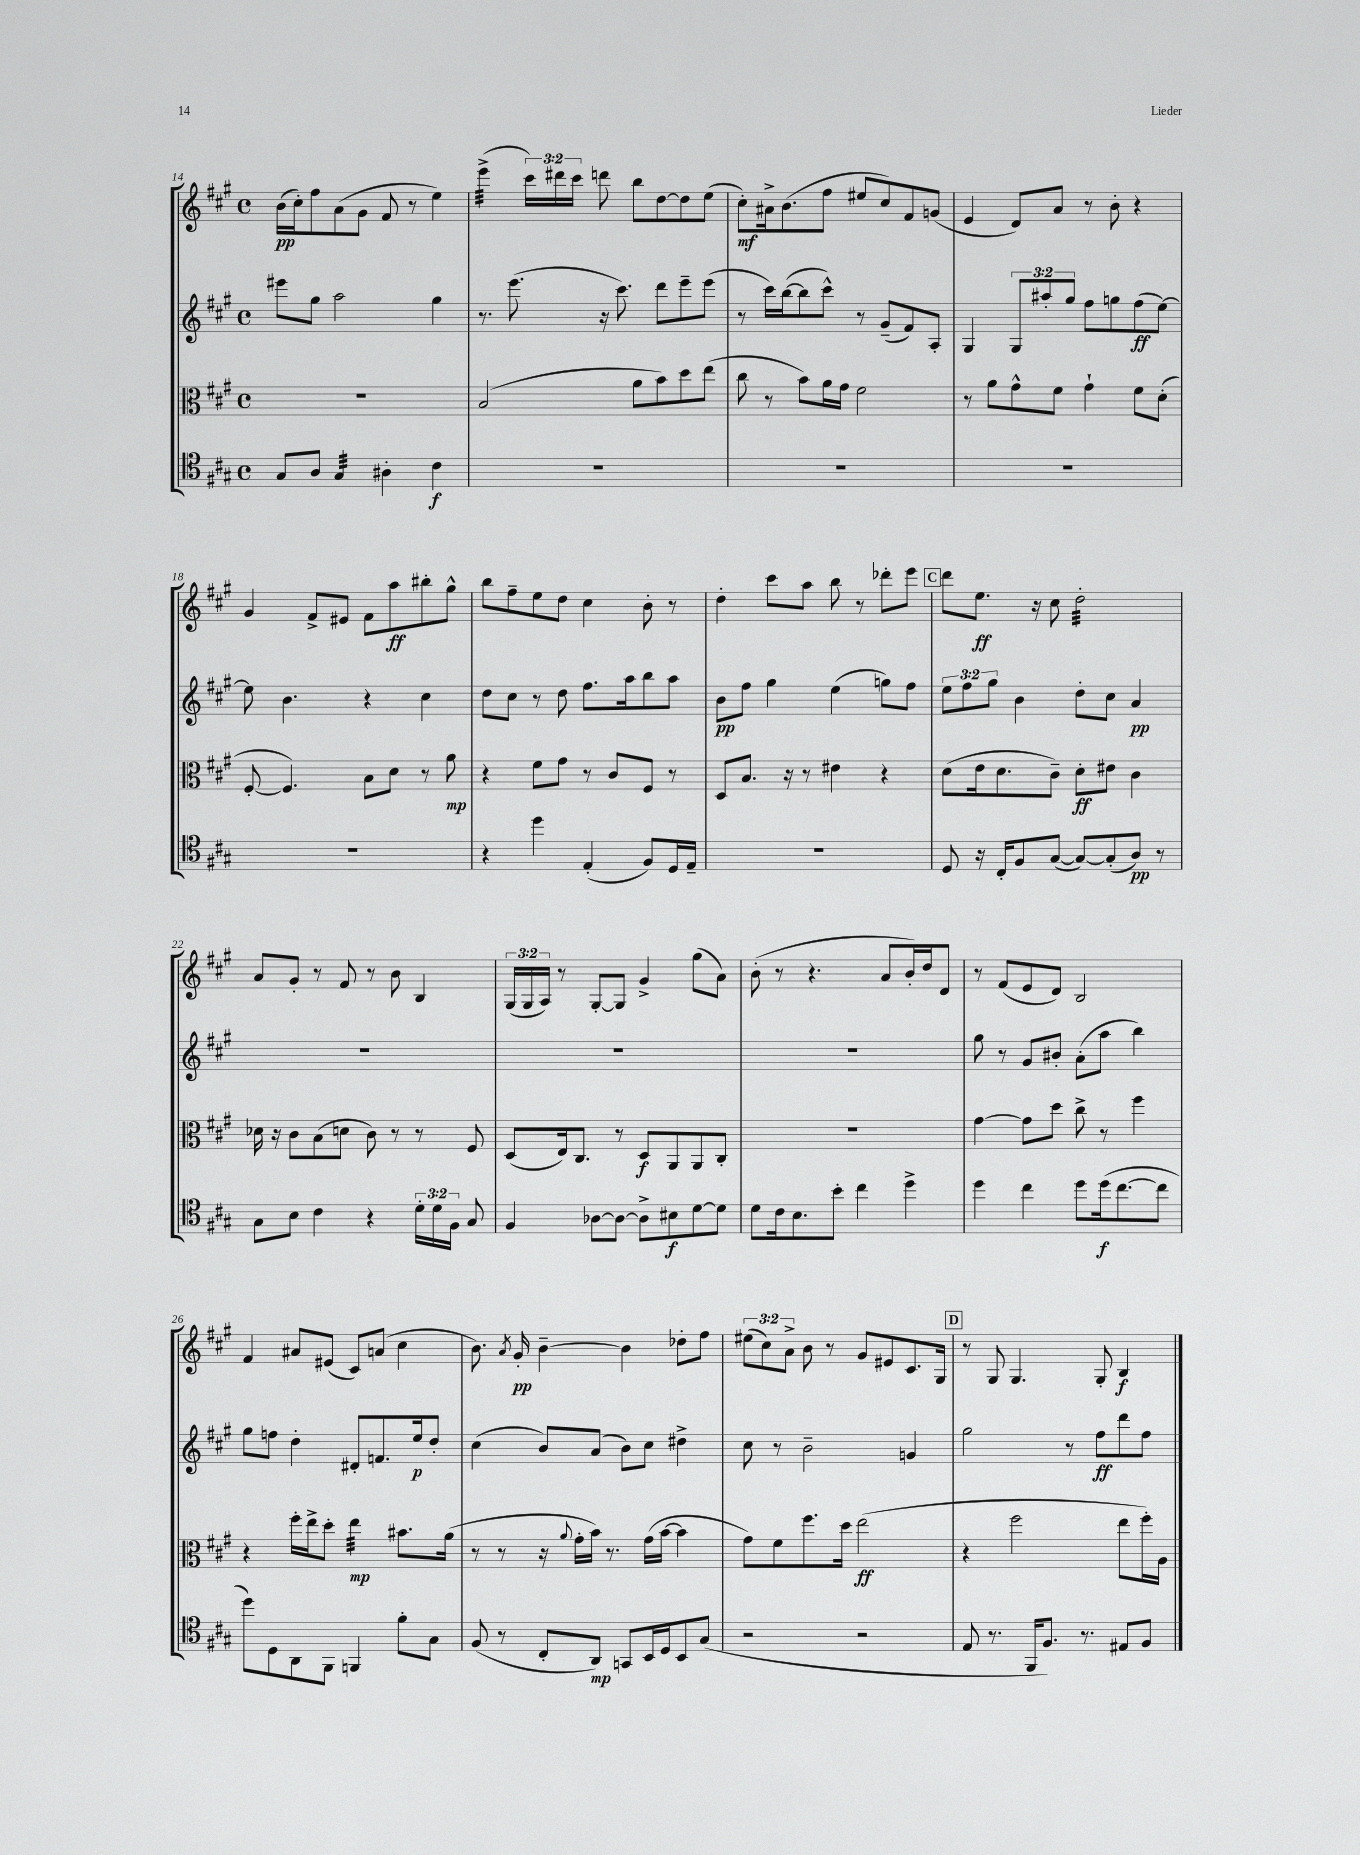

**kern	**kern	**kern	**kern
*staff4	*staff3	*staff2	*staff1
*clefC4	*clefC3	*clefG2	*clefG2
*k[f#c#g#]	*k[f#c#g#]	*k[f#c#g#]	*k[f#c#g#]
*M4/4	*M4/4	*M4/4	*M4/4
*met(c)	*met(c)	*met(c)	*met(c)
8G#	1r	8eee#	(16b
.	.	.	16cc#')
8A	.	8gg#	8ff#
4G#	.	2aa	(8a
.	.	.	8g#
4A#'	.	.	8f#
.	.	.	8r
4c#	.	4gg#	4ee)
=	=	=	=
1r	(2B	8.r	(4eee^
.	.	(8.eee	.
.	.	.	24ccc#)
.	.	.	24ddd#
.	.	.	24ccc#
.	.	16r	8ddd
.	.	8.ccc#)	.
.	8a	.	8bb
.	8b)	8ddd	[8dd
.	8dd	8eee~	8dd]
.	(8ee	(8eee	(8ee
=	=	=	=
1r	8cc#	8r	8cc#')
.	8r	16ccc#)	16a#^
.	.	([16bb	(8.b
.	8b)	8bb]	.
.	16a	8ccc#^^)	8ff#
.	16g#	.	.
.	2f#	8r	8ee#
.	.	(8g#~	8cc#)
.	.	8f#)	8f#
.	.	8A'	(8g
=	=	=	=
1r	8r	4G#	4e
.	8a	.	.
.	8g#^^	12G#	8d)
.	.	12aa#'	.
.	8f#	.	8a
.	.	12gg#	.
.	4g#`	8ff#	8r
.	.	8gg	8b'
.	8f#	(8ff#	4r
.	(8d'	[8ee)	.
=	=	=	=
1r	[8F#'	8ee]	4g#
.	4.F#])	4.b	.
.	.	.	8f#^
.	.	.	8e#
.	8B	4r	8f#
.	8d	.	8aa
.	8r	4cc#	8bb#'
.	8a	.	8gg#^^
=	=	=	=
4r	4r	8dd	8bb
.	.	8cc#	8ff#~
4dd	8f#	8r	8ee
.	8g#	8dd	8dd
(4E'	8r	8.ff#	4cc#
.	8c#	.	.
.	.	16aa	.
8F#)	8F#	8bb	8b'
16D	8r	8aa	8r
16E~	.	.	.
=	=	=	=
1r	8D	8b	4dd'
.	8.B	8ff#	.
.	.	4gg#	8ccc#
.	16r	.	.
.	8r	.	8aa
.	4e#	(4ee	8bb
.	.	.	8r
.	4r	8gg)	8ddd-'
.	.	8ff#	8eee
=	=	=	=
8D	(8d	12ee	8ddd
.	.	12ff#	.
16r	16e	.	8.ee
.	.	12gg#	.
16C#'	8.d	.	.
8F#	.	4b	.
.	.	.	16r
([8G#	8c#~)	.	8cc#
8G#_)	8d'	8dd'	2dd'
(8G#']	8e#	8cc#	.
8A)	4c#	4a	.
8r	.	.	.
=	=	=	=
8G#	16d-	1r	8a
.	16r	.	.
8B	8c#	.	8g#'
4c#	(8B	.	8r
.	8d	.	8f#
4r	8c#)	.	8r
.	8r	.	8b
24d'	8r	.	4B
24d	.	.	.
24F#	.	.	.
8G#	8F#	.	.
=	=	=	=
4F#	(8D	1r	(24G#
.	.	.	24G#
.	.	.	24A)
.	16E)	.	8r
.	8.C#	.	.
[8A-	.	.	[8G#'
8A-_	8r	.	8G#]
8A-^]	8D	.	4g#^
8B#	8AA	.	.
[8d	8AA	.	(8gg#
8d]	8C#'	.	8a)
=	=	=	=
8d	1r	1r	(8b'
16c#	.	.	8r
8.B	.	.	.
.	.	.	4.r
8b'	.	.	.
4cc#	.	.	.
.	.	.	8a
4dd^	.	.	16b')
.	.	.	16dd
.	.	.	8d
=	=	=	=
4dd	[4g#	8gg#	8r
.	.	8r	(8f#
4cc#	8g#]	8g#	8e
.	8dd	8b#'	8d)
8dd	8cc#^	(8a'	2B
(16dd	8r	8aa	.
[8.cc#	.	.	.
.	4ff#	4bb)	.
8cc#]	.	.	.
=	=	=	=
8dd)	4r	8gg#	4f#
8D	.	8ff	.
8AA	16ff#'	4dd'	8a#
.	16ee^	.	.
8FF#	8dd'	.	(8e#
4FF	4ee	8d#'	8c#)
.	.	8.f	(8a
8f#'	8.b#	.	4cc#
.	.	16ee	.
8G#	.	8dd'	.
.	(16a	.	.
=	=	=	=
(8F#	8r	(4cc#	8.b)
8r	8r	.	.
.	.	.	8qa
.	.	.	16g#'
8C#'	16r	8b)	[4b~
.	8qqa	.	.
.	16g#'	.	.
8AA)	16b)	(8a	.
.	8.r	.	.
8GG	.	8b)	4b]
16BB	(16g#	8cc#	.
16D	[16b	.	.
8BB	4b]	4dd#^	8dd-'
(8G#	.	.	8ff#
=	=	=	=
2r	8g#)	8cc#	(12ee#
.	.	.	12cc#)
.	8f#	8r	.
.	.	.	12a^
.	8.ff#	2b~	8b
.	.	.	8r
.	16dd	.	.
2r	(2ee	.	8g#
.	.	.	8e#
.	.	4g	8.c#
.	.	.	16G#
=	=	=	=
8E	4r	2gg#	8r
8.r	.	.	8G#
.	2ff#	.	4.G#
16FF#	.	.	.
8.F#)	.	.	.
.	.	8r	.
8.r	.	.	.
.	.	8ff#	8G#'
8E#	8ee	8ddd	4B
8F#	16ff#')	8ff#	.
.	16A	.	.
==	==	==	==
*-	*-	*-	*-
